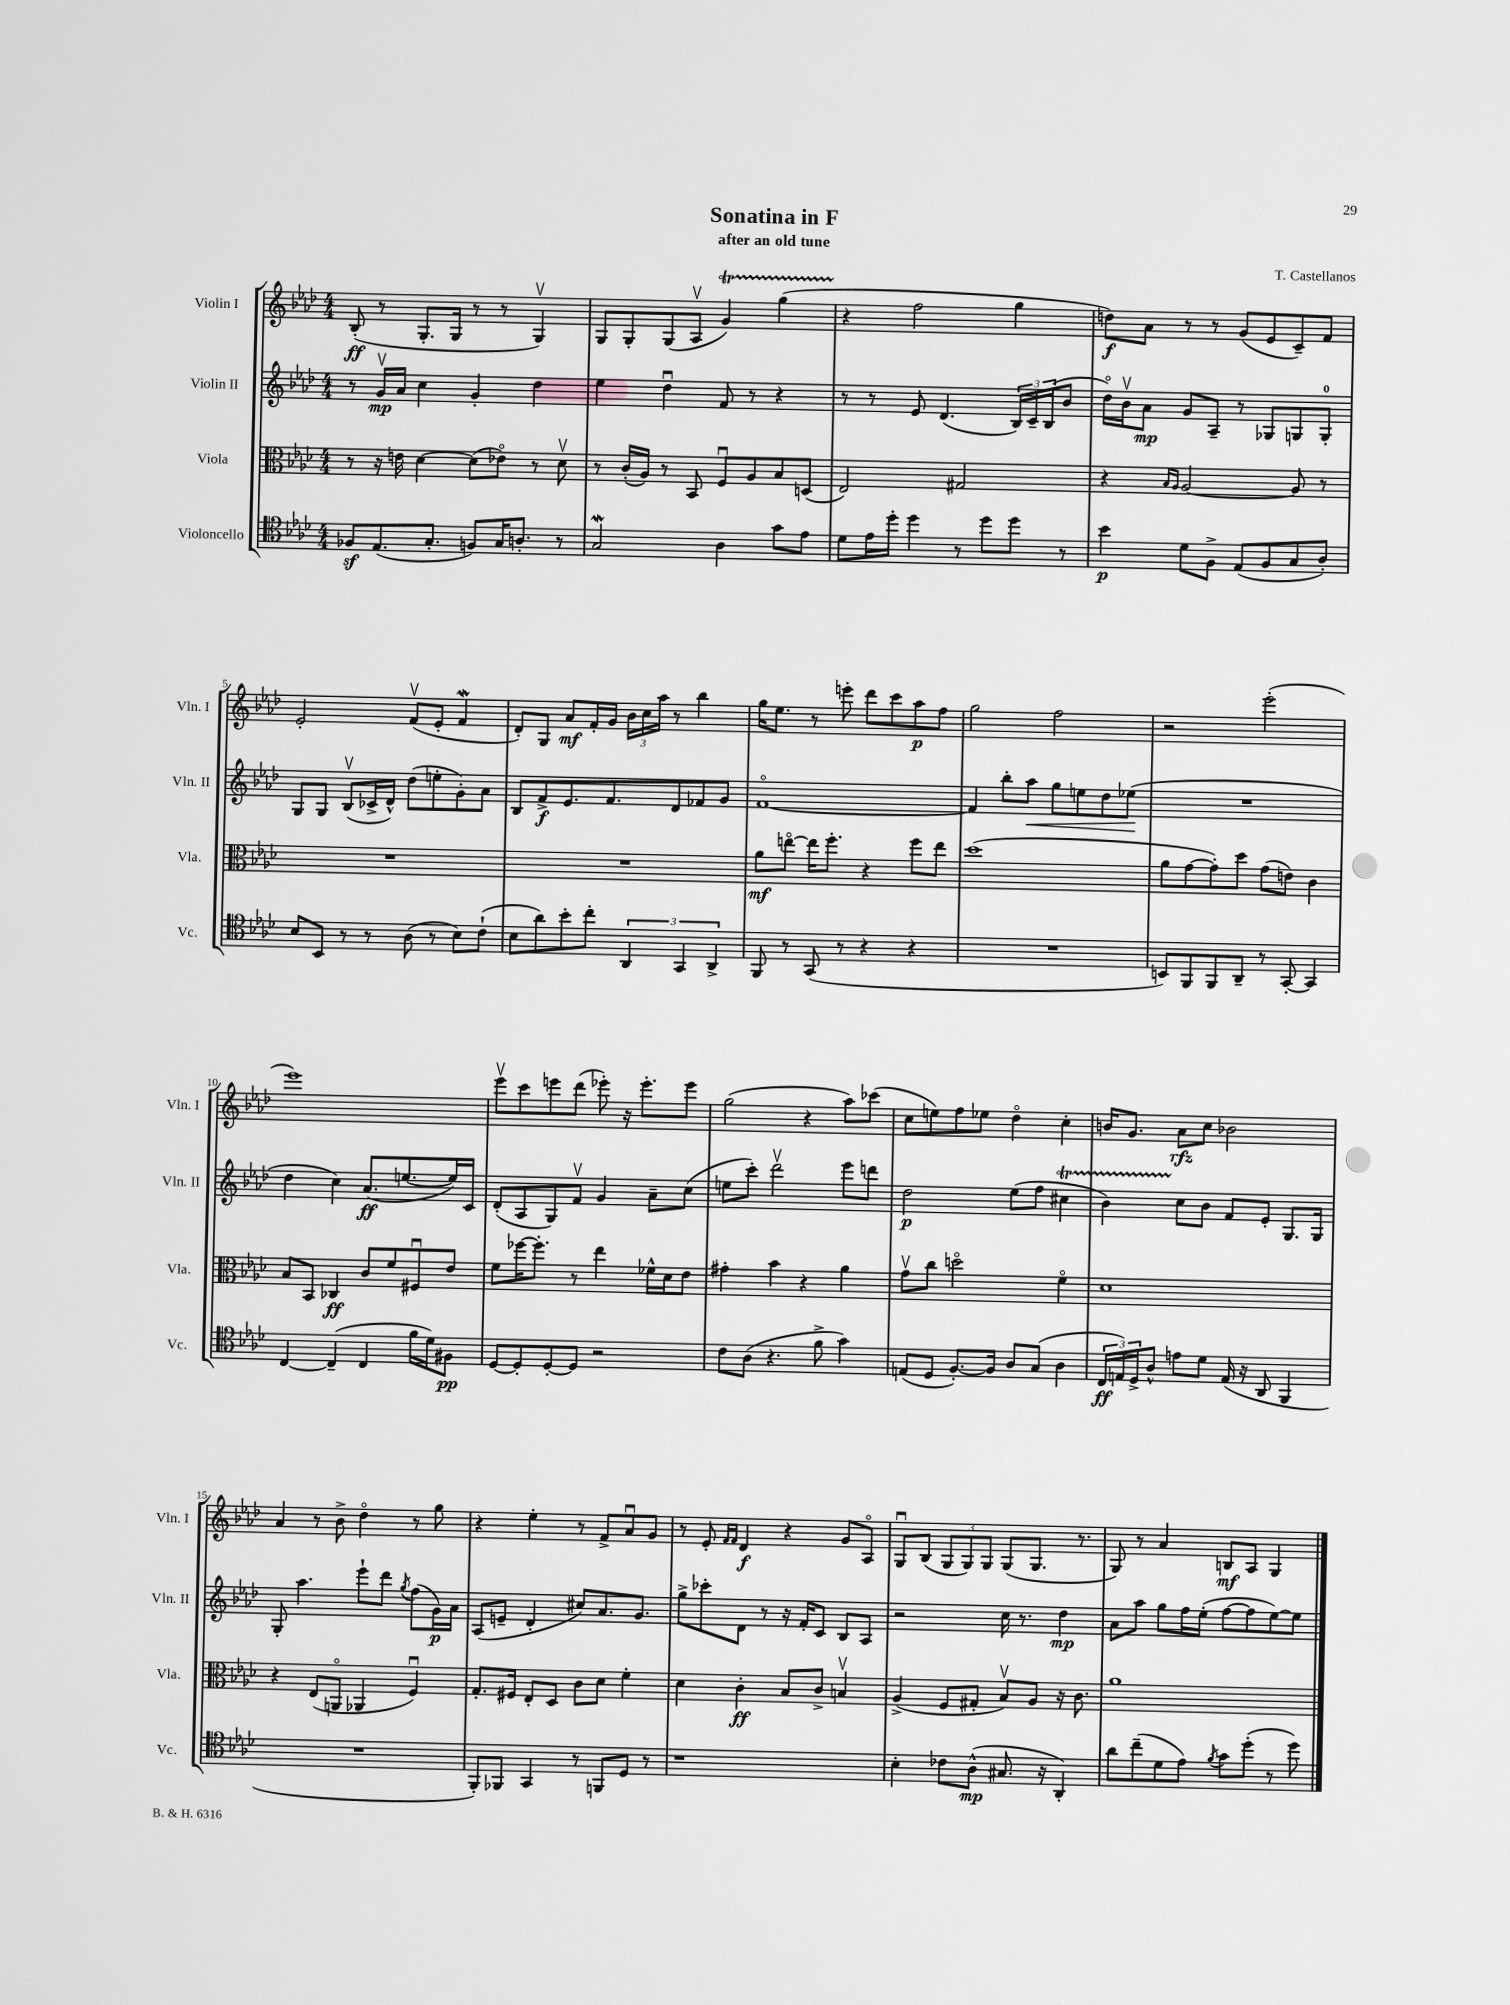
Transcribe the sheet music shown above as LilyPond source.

\header { title = "Sonatina in F" composer = "T. Castellanos" subtitle = "after an old tune" }
<<
\new StaffGroup <<
\new Staff = "s0" \with { instrumentName = "Violin I" shortInstrumentName = "Vln. I" } {
    \clef treble \key aes \major \numericTimeSignature \time 4/4
    bes8-.\ff( r8 g8.-. g16 r8 r8 g4\upbow) |
    g8 g8-. g8( aes8\upbow g'4\startTrillSpan) g''4( |
    r4\stopTrillSpan f''2 g''4 |
    d''8\f) aes'8 r8 r8 g'8( ees'8 c'8--) f'8 |
    ees'2-. f'8\upbow( ees'8-. f'4\mordent |
    des'8-.) g8 aes'8\mf f'16-. g'16 \tuplet 3/2 { bes'16 c''16 aes''16 } r8 bes''4 |
    g''16 ees''8. r8 e'''8-. des'''8 c'''8 aes''8\p f''8 |
    g''2 f''2 |
    r2 ees'''2-.( |
    ees'''1) |
    ees'''8\upbow c'''8 e'''8 des'''8( ees'''8-.) r16 ees'''8.-. ees'''8 |
    g''2( r4 aes''8) ces'''8( |
    c''8 e''8) f''8 ees''8 des''4\flageolet c''4-. |
    b'16 g'8. aes'8\rfz c''8 bes'2 |
    aes'4 r8 bes'8-> des''4\flageolet r8 g''8 |
    r4 ees''4-. r8 f'8-> aes'8\downbow g'8 |
    r8 ees'8-. \grace { f'16 f'16 } des'4\f r4 g'8 aes8\flageolet |
    g8\downbow bes8( \tuplet 3/2 { g8 g8) g8 } g8( g8. r8. |
    g8) r8 aes'4 b8\mf aes8 g4 \bar "|." |
}
\new Staff = "s1" \with { instrumentName = "Violin II" shortInstrumentName = "Vln. II" } {
    \clef treble \key aes \major \numericTimeSignature \time 4/4
    r8 g'16\upbow\mp aes'16 c''4 g'4-. des''4 |
    ees''4 des''4\downbow f'8 r8 r4 |
    r8 r8 ees'8 des'4.( \tuplet 3/2 { bes16) c'16-- bes16( } bes'8 |
    des''16\flageolet) bes'16\upbow aes'8\mp g'8 aes8-- r8 ges8 g8 g8-0-. |
    g8 g8 bes8\upbow( ces'16-> des'16-^) des''8( e''8-. g'8-.) aes'8 |
    bes8 f'8->\f ees'8. f'8. des'8 fes'8 g'8 |
    f'1~\flageolet |
    f'4 bes''8-. aes''8\< g''8 e''8 des''8 ees''8\!( |
    R1 |
    des''4 c''4) aes'8.\ff( e''8.~ e''16) c'16 |
    des'8-.( aes8 g8) f'8\upbow g'4 aes'8-- c''8( |
    e''8 c'''8-.) des'''2\upbow ees'''8 d'''8 |
    des''2\p ees''8( f''8 cis''4\startTrillSpan |
    bes'4) c''8\stopTrillSpan bes'8 f'8 ees'8-. g8. g16 |
    g8-. aes''4. ees'''8-! des'''8 \acciaccatura { g''8 } f''8( g'16\p) aes'16 |
    aes8( e'8-- des'4-. cis''8) aes'8. g'8. |
    g''8-> ces'''8-. des'8 r8 r16 f'16-. c'8 bes8 aes8 |
    r2 c''16 r8. des''4\mp |
    aes'8 aes''8 g''8 f''16 ees''16-.( f''8~ f''8 ees''8~) ees''8 \bar "|." |
}
\new Staff = "s2" \with { instrumentName = "Viola" shortInstrumentName = "Vla." } {
    \clef alto \key aes \major \numericTimeSignature \time 4/4
    r8 r16 e'16 des'4~ des'8( ees'8\flageolet) r8 des'8\upbow |
    r8 c'16-.( aes16) r8 bes,8 f8\downbow aes8 bes8 d8( |
    ees2) gis2 |
    r4 \grace { bes16 aes16 } aes2~ aes8 r8 |
    R1 |
    R1 |
    aes'8\mf e''8~\flageolet e''16 f''8.-. r4 f''8 e''8 |
    des''1( |
    aes'8 g'8~ g'8-.) des''8 g'8( e'8) c'4 |
    bes8 bes,8 ces4\ff c'8 f'8 fis8\downbow ees'8 |
    f'8 fes''16~ fes''8.-. r8 ees''4 fes'16-^ des'16 ees'8 |
    gis'4-. bes'4 r4 aes'4 |
    g'8\upbow c''8 d''2\flageolet f'4\flageolet |
    des'1 |
    r4 ees8( a,8\flageolet aes,4 f4\downbow) |
    g8.-. fis16 ees8-. des8 c'8 des'8 f'4-. |
    des'4 c'4-.\ff bes8 c'8-> b4\upbow |
    aes4->( f8 gis8-. bes8\upbow) aes8 r16 c'8. |
    aes'1 \bar "|." |
}
\new Staff = "s3" \with { instrumentName = "Violoncello" shortInstrumentName = "Vc." } {
    \clef tenor \key aes \major \numericTimeSignature \time 4/4
    fes8\sf ees8.( g8.-. f8) g16 a8.-. r8 |
    g2\mordent aes4 g'8 ees'8 |
    des'8 ees'16 des''16-. des''4 r8 des''8 des''8 r8 |
    bes'4\p des'8 f8-> ees8( f8 g8 aes8-.) |
    bes8 bes,8 r8 r8 aes8( r8 bes8) c'8-!( |
    bes8 aes'8) bes'8-. c''8-. \tuplet 3/2 { aes,4 g,4 aes,4-> } |
    f,8 r8 g,8( r8 r4 r4 |
    R1 |
    b,8) f,8 f,8 aes,8-- r8 g,8~-. g,4 |
    c4~ c4--( c4 f'16 des'16) fis8\pp |
    des8~ des8-. des8~-. des8 r2 |
    c'8 aes8( r4. f'8-> g'4) |
    e8( des8 f8.~-.) f16 aes8 g8( aes4 |
    \tuplet 3/2 { c16\ff e16) des16-> } aes8-^ e'8 des'8 e16( r16 aes,8 f,4 |
    R1 |
    f,8-.) fes,8 g,4 r8 f,8 des8 r8 |
    r1 |
    bes4-. ces'8 aes8-^\mp( gis8. r16 aes,4-.) |
    aes'8 c''8--( des'8 ees'8) \acciaccatura { f'8 } g'8 des''8-.( r8 des''8) \bar "|." |
}
>>
>>
